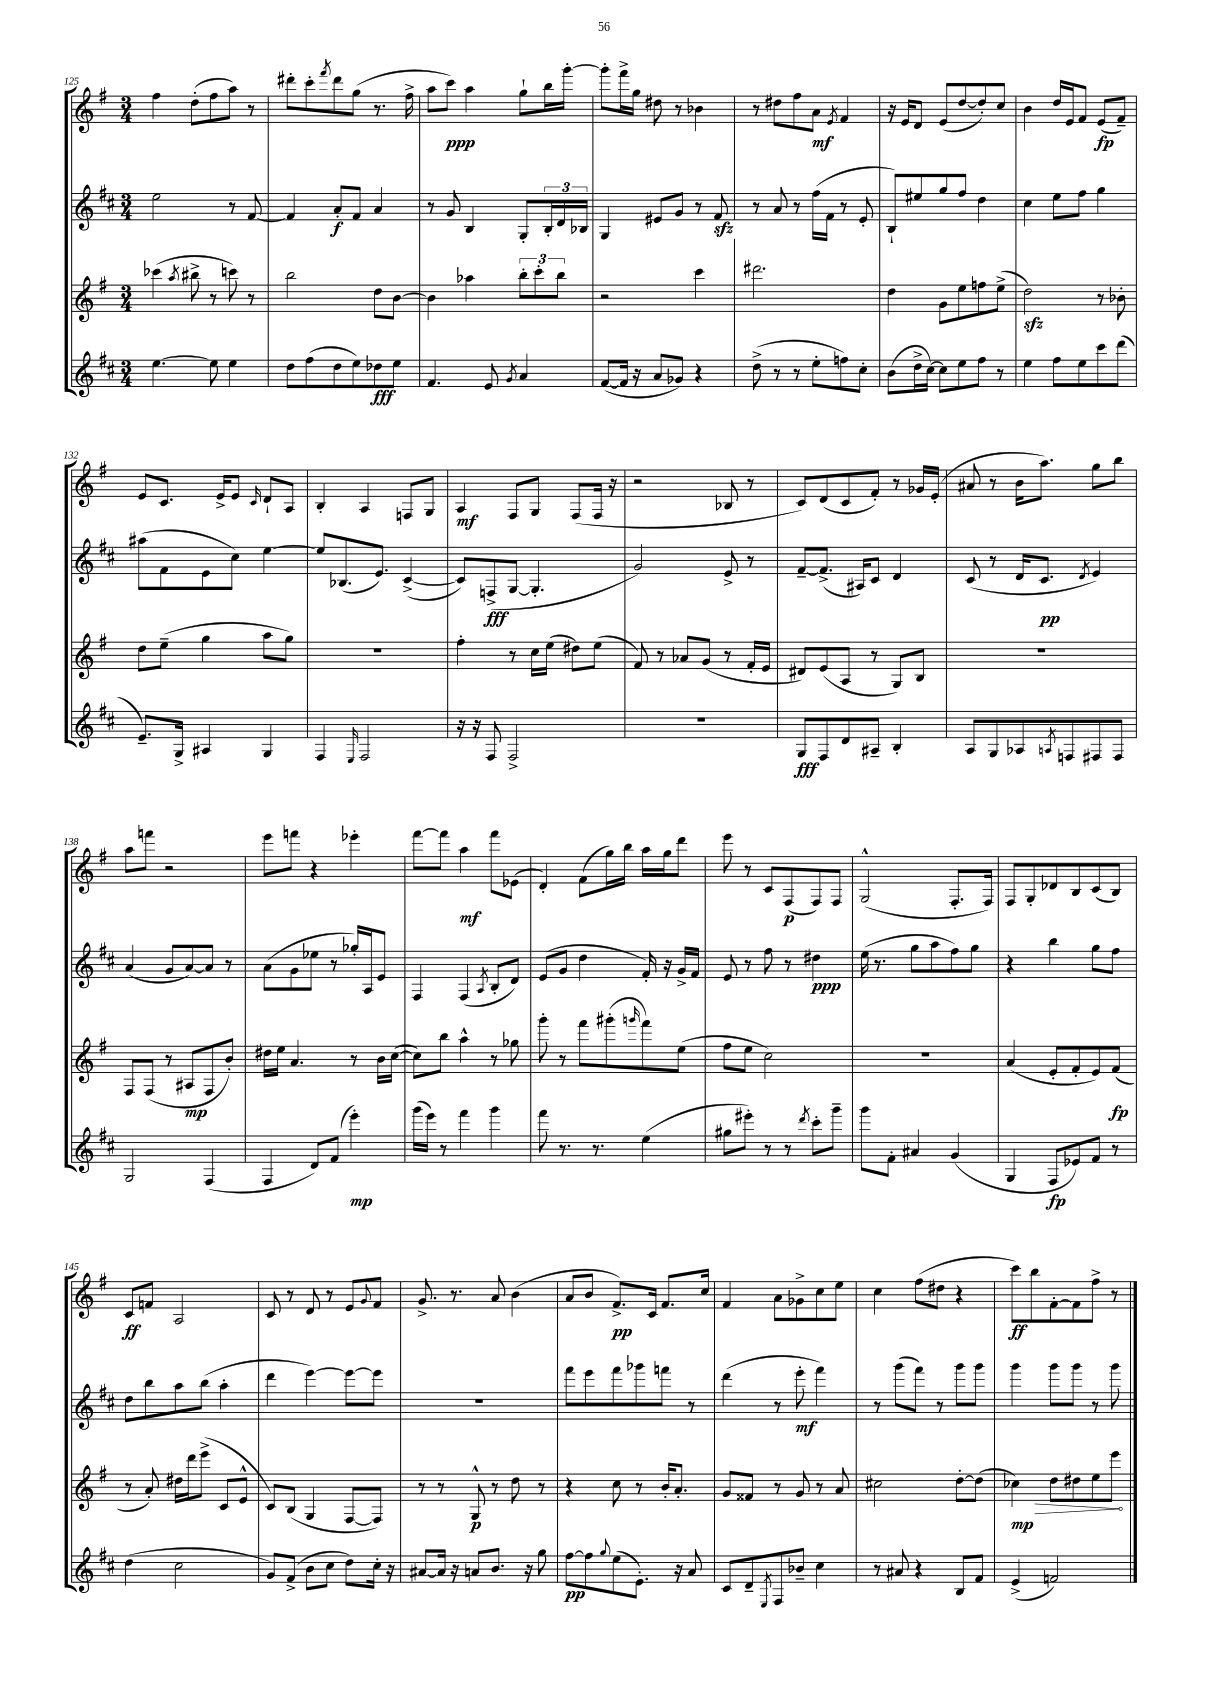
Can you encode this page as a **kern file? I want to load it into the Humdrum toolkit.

**kern	**dynam	**kern	**dynam	**kern	**dynam	**kern	**dynam
*part4	*part4	*part3	*part3	*part2	*part2	*part1	*part1
*staff4	*staff4	*staff3	*staff3	*staff2	*staff2	*staff1	*staff1
*clefG2	*	*clefG2	*	*clefG2	*	*clefG2	*
*k[f#c#]	*	*k[f#]	*	*k[f#c#]	*	*k[f#]	*
*M3/4	*	*M3/4	*	*M3/4	*	*M3/4	*
=125	=125	=125	=125	=125	=125	=125	=125
[4.ee\	.	(4ccc-X\	.	2ee\	.	4ff#\	.
.	.	8qaa/	.	.	.	.	.
.	.	8bb#X^\	.	.	.	(8dd'\L	.
8ee\]	.	8r	.	.	.	8ff#\	.
4ee\	.	8cccn\)	.	8r	.	8aa\J)	.
.	.	8r	.	[8f#/	.	8r	.
=126	=126	=126	=126	=126	=126	=126	=126
8dd\L	.	2bb\	.	4f#/]	.	8ddd#X'\L	.
(8ff#\	.	.	.	.	.	8ccc'\	.
.	.	.	.	.	.	8qfff#/	.
8dd\	.	.	.	8a'/L	f	8ddd#\	.
8ee\)	.	.	.	8f#/J	.	(8gg\J	.
8dd-X\	fff	8dd\L	.	4a/	.	8.r	.
8ee\J	.	[8b\J	.	.	.	.	.
.	.	.	.	.	.	16ff#^\	.
=127	=127	=127	=127	=127	=127	=127	=127
4.f#/	.	4b\]	.	8r	.	8aa\L	.
.	.	.	.	8g/	.	8ccc\J)	ppp
.	.	4aa-X\	.	4B/	.	4aa\	.
8e/	.	.	.	.	.	.	.
8qg/	.	.	.	.	.	.	.
4a/	.	12bb'\L	.	8G'/L	.	8gg`\L	.
.	.	12ccc'\	.	.	.	.	.
.	.	.	.	24B'/L	.	16bb\L	.
.	.	12bb\J	.	24d/	.	.	.
.	.	.	.	.	.	[16ggg'\JJ	.
.	.	.	.	24B-X/JJ	.	.	.
=128	=128	=128	=128	=128	=128	=128	=128
([8f#/L	.	2r	.	4G/	.	8ggg'\L]	.
16f#/Jk]	.	.	.	.	.	16fff#^\L	.
16r	.	.	.	.	.	16gg\JJ	.
8a/L	.	.	.	8e#X/L	.	8dd#X\	.
8g-X/J)	.	.	.	8g/J	.	8r	.
4r	.	4ccc\	.	8r	.	4b-X\	.
.	.	.	.	8f#zz/	.	.	.
=129	=129	=129	=129	=129	=129	=129	=129
(8dd^\	.	2.ddd#X\	.	8r	.	8r	.
8r	.	.	.	8a/	.	8dd#X\L	.
8r	.	.	.	8r	.	8ff#\	.
8ee'\L	.	.	.	(16ff#\LL	.	8a\J	mf
.	.	.	.	16f#\JJ	.	.	.
.	.	.	.	.	.	8qe/	.
8ffn\)	.	.	.	8r	.	4f#/	.
8cc#'\J	.	.	.	8e'/	.	.	.
=130	=130	=130	=130	=130	=130	=130	=130
(8b\L	.	4dd\	.	8B`/L)	.	16r	.
.	.	.	.	.	.	16e/KL	.
16dd^\L	.	.	.	8ee#X/	.	8d/J	.
[16cc#\JJ)	.	.	.	.	.	.	.
8cc#\L]	.	8g\L	.	8gg/	.	(8e/L	.
8ee\	.	8ee\	.	8ff#/J	.	[8dd/	.
8ff#\J	.	8ffn\	.	4dd\	.	8dd'/])	.
8r	.	(8ee^\J	.	.	.	8cc/J	.
=131	=131	=131	=131	=131	=131	=131	=131
4ee\	.	2ddzz\)	.	4cc#\	.	4b\	.
8ff#\L	.	.	.	8ee\L	.	16dd/LL	.
.	.	.	.	.	.	16e/J	.
8ee\	.	.	.	8ff#\J	.	8f#/J	.
8ccc#\	.	8r	.	4gg\	.	(8e/L	fp
(8ddd\J	.	8b-X'\	.	.	.	8f#~/J)	.
!!LO:LB:g=z
=132	=132	=132	=132	=132	=132	=132	=132
8.e~/L)	.	8dd\L	.	(8aa#X\L	.	8e/L	.
.	.	(8ee~\J	.	8f#\	.	8.c/J	.
16G^/Jk	.	.	.	.	.	.	.
4A#X/	.	4gg\	.	8e\	.	.	.
.	.	.	.	.	.	16e^/KL	.
.	.	.	.	8cc#\J)	.	8e/J	.
.	.	.	.	.	.	16qqc/	.
4G/	.	8aa\L	.	[4ee\	.	8d`/L	.
.	.	8gg\J)	.	.	.	8A/J	.
=133	=133	=133	=133	=133	=133	=133	=133
4F#/	.	2.r	.	8ee/L]	.	4B'/	.
.	.	.	.	(8.B-X/	.	.	.
16qqE/	.	.	.	.	.	.	.
2F#/	.	.	.	.	.	4A/	.
.	.	.	.	8.e/J)	.	.	.
.	.	.	.	([4c#^/	.	8Fn/L	.
.	.	.	.	.	.	8G/J	.
=134	=134	=134	=134	=134	=134	=134	=134
16r	.	4ff#'\	.	8c#/L])	.	4A/	mf
16r	.	.	.	.	.	.	.
8F#/	.	.	.	(8Fn^/	fff	.	.
2F#^/	.	8r	.	[8G/J	.	8F#/L	.
.	.	16cc\LL	.	4.G'/]	.	8G/J	.
.	.	(16ee\JJ	.	.	.	.	.
.	.	8dd#X\L)	.	.	.	(8F#/L	.
.	.	(8ee\J	.	.	.	16F#/Jk	.
.	.	.	.	.	.	16r	.
=135	=135	=135	=135	=135	=135	=135	=135
2.r	.	8f#/)	.	2g/)	.	2r	.
.	.	8r	.	.	.	.	.
.	.	8a-X/L	.	.	.	.	.
.	.	(8g/J	.	.	.	.	.
.	.	8r	.	8e^/	.	8B-X/	.
.	.	16f#'/LL	.	8r	.	8r	.
.	.	16e/JJ	.	.	.	.	.
=136	=136	=136	=136	=136	=136	=136	=136
8G/L	fff	8d#X/L)	.	[8f#~/L	.	8c/L)	.
8F#/	.	(8e/	.	(8.f#^/J]	.	(8d/	.
8d/	.	8A/J	.	.	.	8c/	.
.	.	.	.	16A#X/KL)	.	.	.
8A#X~/J	.	8r	.	8c#/J	.	8f#'/J)	.
4B'/	.	8G/L)	.	4d/	.	8r	.
.	.	8B/J	.	.	.	16g-X/LL	.
.	.	.	.	.	.	(16e'/JJ	.
=137	=137	=137	=137	=137	=137	=137	=137
8A/L	.	2.r	.	(8c#/	.	8a#X/	.
8G/	.	.	.	8r	.	8r	.
8A-X/	.	.	.	16d/KL	.	16b\KL	.
.	.	.	.	8.c#/J	pp	8.aa\J)	.
8qAn/	.	.	.	.	.	.	.
8Fn/	.	.	.	.	.	.	.
.	.	.	.	8qd/	.	.	.
8F#X/	.	.	.	4e/)	.	8gg\L	.
8F#/J	.	.	.	.	.	8bb\J	.
!!LO:LB:g=z
=138	=138	=138	=138	=138	=138	=138	=138
2G/	.	8F#/L	.	(4a/	.	8aa\L	.
.	.	(8F#/J	.	.	.	8fffn\J	.
.	.	8r	.	8g/L	.	2r	.
.	.	8A#X/L	mp	[8a/)	.	.	.
(4F#/	.	8F#/	.	8a/J]	.	.	.
.	.	8b'/J)	.	8r	.	.	.
=139	=139	=139	=139	=139	=139	=139	=139
4F#/	.	16dd#X\LL	.	(8a\L	.	8eee\L	.
.	.	16ee\JJ	.	.	.	.	.
.	.	4.a/	.	8g\	.	8fffn\J	.
8d/L)	.	.	.	8ee-X\J	.	4r	.
(8f#/J	.	.	.	8r	.	.	.
4eee'\)	mp	8r	.	16gg-X'/LL)	.	4eee-X'\	.
.	.	.	.	16A/J	.	.	.
.	.	16b\LL	.	8e/J	.	.	.
.	.	([16cc\JJ	.	.	.	.	.
=140	=140	=140	=140	=140	=140	=140	=140
(16ggg\LL	.	8cc\L])	.	4F#/	.	[8fff#\L	.
16eee\JJ)	.	.	.	.	.	.	.
8r	.	8bb\J	.	.	.	8fff#\J]	.
4fff#\	.	4aa^^\	.	(4F#/	.	4aa\	mf
.	.	.	.	8qA/	.	.	.
4ggg\	.	8r	.	8B'/L	.	8fff#\L	.
.	.	8gg-X\	.	8d/J)	.	(8e-X\J	.
=141	=141	=141	=141	=141	=141	=141	=141
8fff#\	.	8ggg'\	.	(8e/L	.	4d'/)	.
8.r	.	8r	.	8g/J	.	.	.
.	.	8fff#\L	.	4dd\	.	(8f#\L	.
8.r	.	.	.	.	.	.	.
.	.	(8ggg#X'\	.	.	.	16gg\L)	.
.	.	.	.	.	.	16bb\JJ	.
.	.	16qqgggn/	.	.	.	.	.
(4ee\	.	8fff#\)	.	16f#'/)	.	16aa\LL	.
.	.	.	.	16r	.	16gg\J	.
.	.	(8ee\J	.	16g^/LL	.	8ddd\J	.
.	.	.	.	16f#/JJ	.	.	.
=142	=142	=142	=142	=142	=142	=142	=142
8gg#X\L	.	8ff#\L	.	8e/	.	8eee\	.
8eee#X'\J)	.	8ee\J	.	8r	.	8r	.
8r	.	2cc\)	.	8ff#\	.	8c/L	.
8r	.	.	.	8r	.	(8F#/	p
8qddd/	.	.	.	.	.	.	.
8ccc#'\L	.	.	.	4dd#X\	ppp	8F#/)	.
8ggg~\J	.	.	.	.	.	8F#/J	.
=143	=143	=143	=143	=143	=143	=143	=143
8ggg\L	.	2.r	.	(16ee\	.	(2G^^/	.
.	.	.	.	8.r	.	.	.
8f#'\J	.	.	.	.	.	.	.
4a#X/	.	.	.	8gg\L	.	.	.
.	.	.	.	8aa\	.	.	.
(4g/	.	.	.	8ff#\)	.	8.F#'/L	.
.	.	.	.	8gg\J	.	.	.
.	.	.	.	.	.	16F#/Jk)	.
=144	=144	=144	=144	=144	=144	=144	=144
4G/	.	(4a/	.	4r	.	8F#/L	.
.	.	.	.	.	.	8G'/	.
8F#/L	fp	8e'/L	.	4bb\	.	8d-X/	.
8e-X/)	.	8f#'/	.	.	.	8B/	.
8f#/J	.	8e/)	.	8gg\L	.	(8c/	.
8r	.	(8f#/J	fp	8ff#\J	.	8B/J)	.
!!LO:LB:g=z
=145	=145	=145	=145	=145	=145	=145	=145
(4dd\	.	8r	.	8dd\L	.	8c/L	ff
.	.	8a'/)	.	8bb\	.	8fn/J	.
2cc#\	.	16dd#X\LL	.	8aa\	.	2A/	.
.	.	16ddd\J	.	.	.	.	.
.	.	(8eee^\J	.	(8bb\J	.	.	.
.	.	8c/L	.	4aa'\	.	.	.
.	.	8e^^/J	.	.	.	.	.
=146	=146	=146	=146	=146	=146	=146	=146
8g/L)	.	8c/L)	.	4ddd\	.	8c/	.
(8f#^/J	.	(8B/J	.	.	.	8r	.
8b\L	.	4G/	.	[4eee\)	.	8d/	.
8cc#\J	.	.	.	.	.	8r	.
8dd\L)	.	[8F#/L	.	8eee\L_	.	8e/L	.
.	.	.	.	.	.	8qqg/	.
16cc#'\Jk	.	8F#/J])	.	8eee\J]	.	8f#/J	.
16r	.	.	.	.	.	.	.
=147	=147	=147	=147	=147	=147	=147	=147
[8a#X/L	.	8r	.	2.r	.	8.g^/	.
16a#/Jk]	.	8r	.	.	.	.	.
16r	.	.	.	.	.	8.r	.
8an/L	.	8G^^/	p	.	.	.	.
8.b/J	.	8r	.	.	.	8a/	.
.	.	8dd\	.	.	.	(4b\	.
16r	.	.	.	.	.	.	.
8gg\	.	8r	.	.	.	.	.
=148	=148	=148	=148	=148	=148	=148	=148
[8ff#\L	pp	4r	.	8fff#\L	.	8a/L	.
8ff#\]	.	.	.	8eee\	.	8b/J	.
8qqgg/	.	.	.	.	.	.	.
(8ee\	.	8cc\	.	8fff#\	.	8.f#^/L)	pp
8.e'\J)	.	8r	.	8ggg-X\	.	.	.
.	.	.	.	.	.	16c/Jk	.
.	.	16b'/KL	.	8fffn\J	.	8.f#/L	.
16r	.	8.a'/J	.	.	.	.	.
8a/	.	.	.	8r	.	.	.
.	.	.	.	.	.	16cc/Jk	.
=149	=149	=149	=149	=149	=149	=149	=149
8c#/L	.	8g/L	.	(4ddd\	.	4f#/	.
8d~/	.	8f##X/J	.	.	.	.	.
8qE/	.	.	.	.	.	.	.
8F#/	.	8r	.	8r	.	8a\L	.
8b-X~/J	.	8g/	.	8eee'\	mf	8g-X^\	.
4cc#\	.	8r	.	4fff#\)	.	8cc\	.
.	.	8a/	.	.	.	8ee\J	.
=150	=150	=150	=150	=150	=150	=150	=150
8r	.	2cc#X\	.	8r	.	4cc\	.
8a#X/	.	.	.	(8ggg\L	.	.	.
4r	.	.	.	8fff#\J)	.	(8ff#\L	.
.	.	.	.	8r	.	8dd#X\J	.
8B/L	.	[8dd'\L	.	8ggg\L	.	4r	.
8f#/J	.	(8dd\J]	.	8ggg\J	.	.	.
=151	=151	=151	=151	=151	=151	=151	=151
!	!	!	!LO:HP:b	!	!	!	!
(4e^/	.	4cc-X\)	> mp	4ggg\	.	8ccc\L)	ff
.	.	.	.	.	.	8bb\	.
2fn/)	.	8dd\L	.	8ggg\L	.	[8f#'\	.
.	.	8dd#X\	.	8ggg\J	.	8f#\]	.
.	.	8ee\	.	8r	.	8ff#^\J	.
.	.	8eee\J	.	8ggg\	.	8r	.
.	.	.	]	.	.	.	.
==	==	==	==	==	==	==	==
*-	*-	*-	*-	*-	*-	*-	*-
